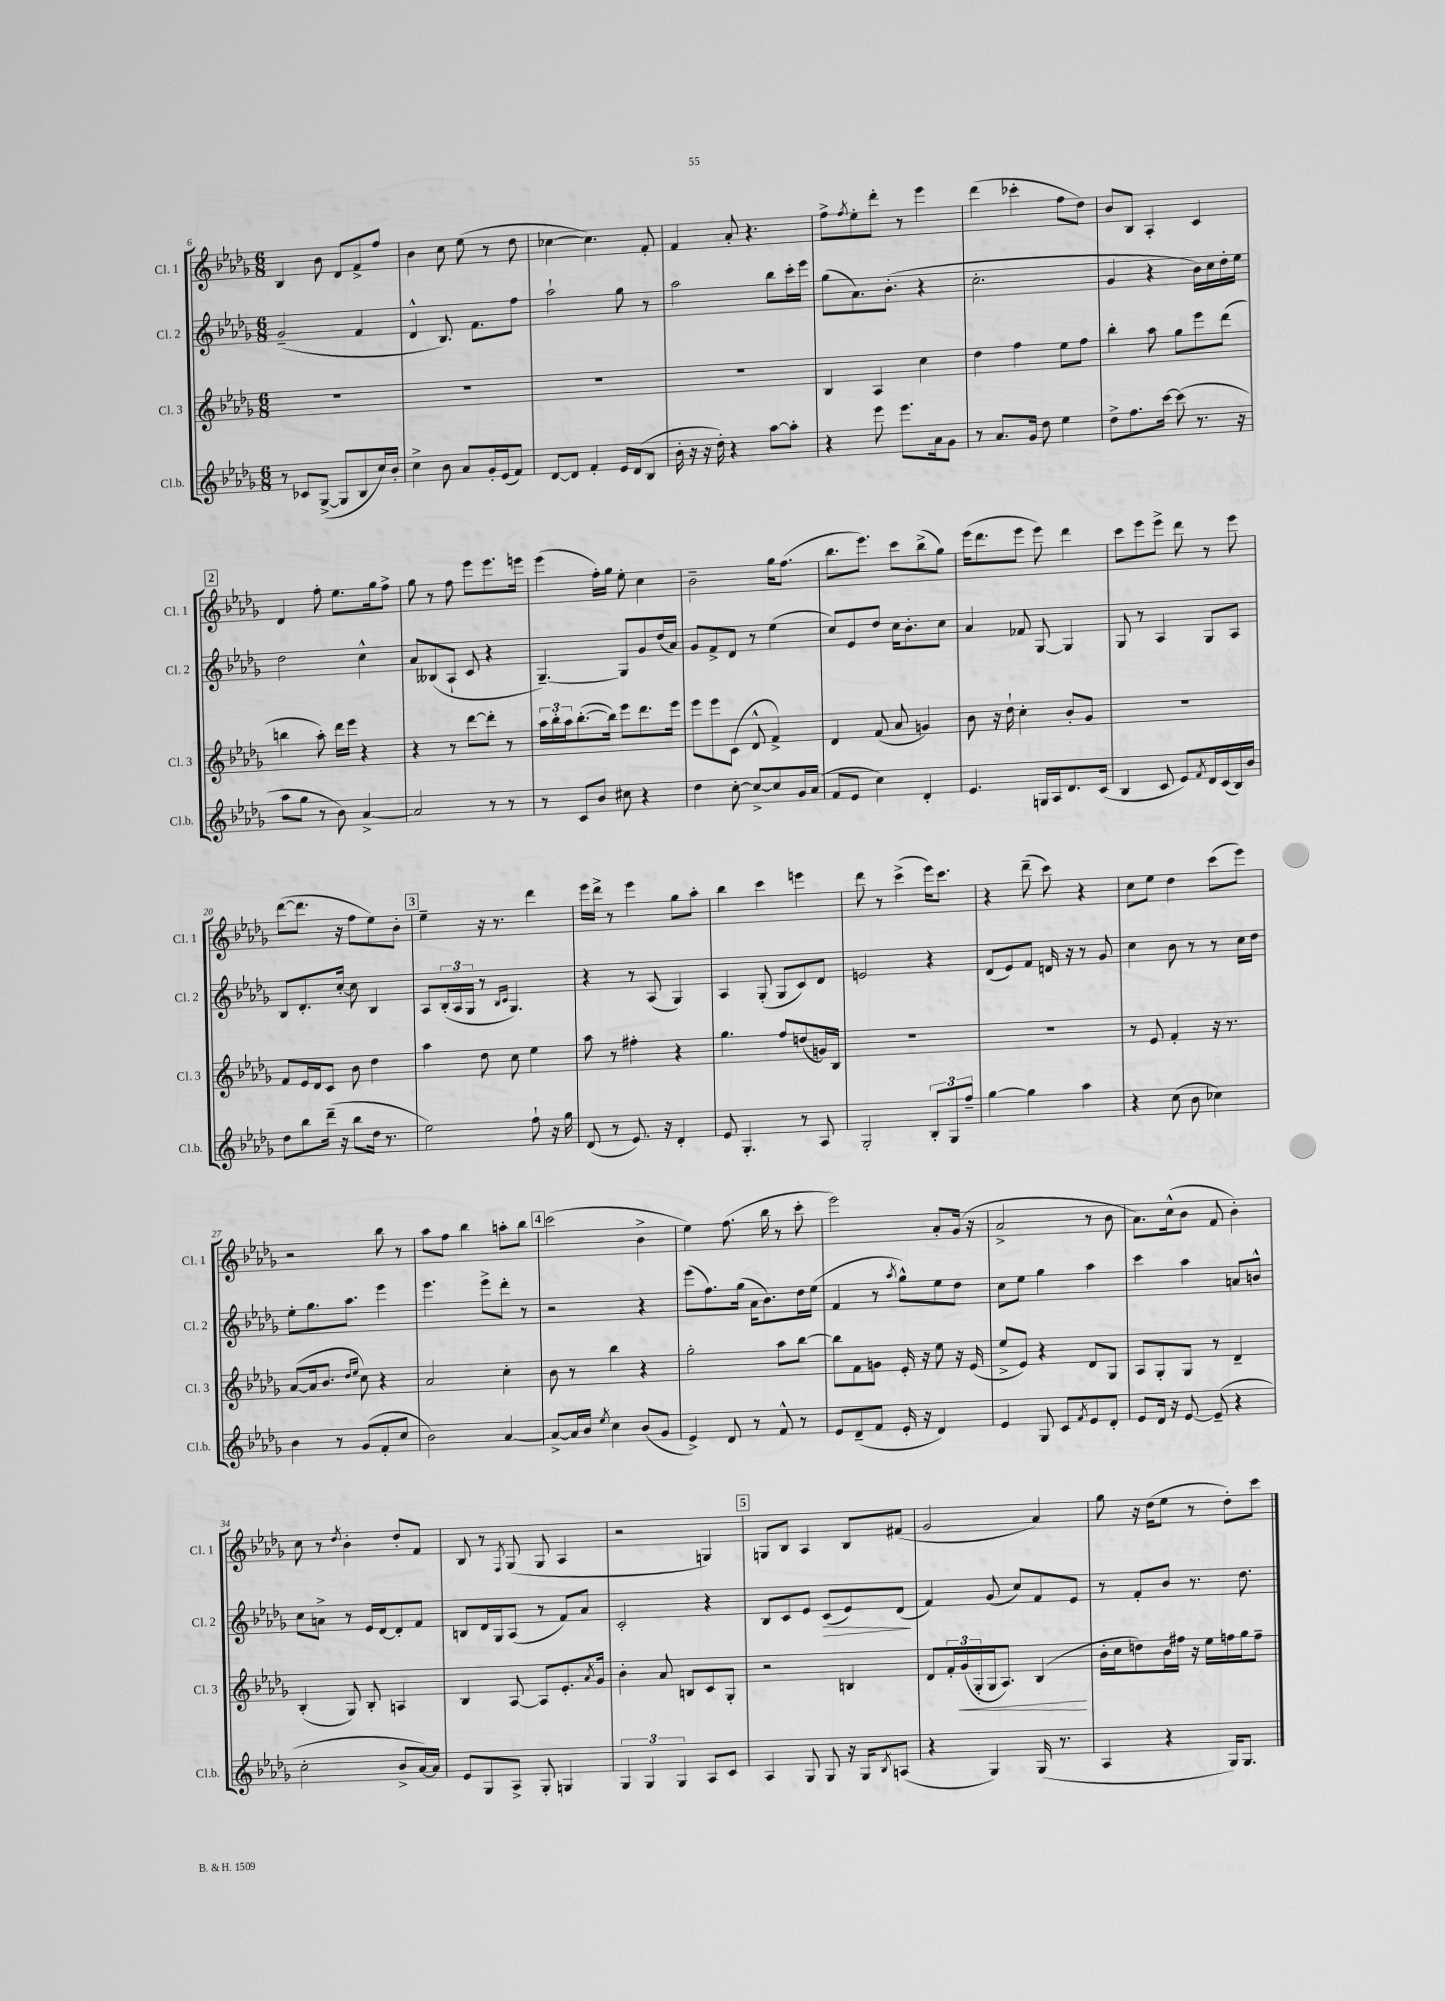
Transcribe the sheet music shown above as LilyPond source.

<<
\new StaffGroup <<
\new Staff = "s0" \with { instrumentName = "Cl. 1" shortInstrumentName = "Cl. 1" } {
    \clef treble \key des \major \numericTimeSignature \time 6/8
    bes4 bes'8 des'8 f'8-> f''8 |
    bes'4 c''8 ees''8( r8 des''8 |
    ces''4~ ces''4.) f'8-. |
    f'4 aes'8-. r4. |
    f''8-> \acciaccatura { f''8 } ees''8-. des'''8-. r8 ees'''4 |
    des'''4( ces'''4-. f''8 des''8) |
    bes'8 bes8 aes4-. c'4 |
    \mark \markup { \box "2" } des'4 f''8-. ees''8. ges''16 f''8-> |
    ges''8 r8 f''8 ees'''8 ees'''8. e'''16 |
    ees'''4( f''16-.) ges''16 ees''8-. c''4 |
    bes'2-- ges''16 f''8.( |
    bes''8. ees'''8.) c'''8 bes''8->( ges''8) |
    ees'''16( des'''8. ees'''8 ees'''8) des'''4 |
    c'''8 ees'''8 ees'''8-> des'''8 r8 ees'''8 |
    des'''8~( des'''8. r16 f''8 ees''8) bes'8-. |
    \mark \markup { \box "3" } ees''4-- r16 r8. des'''4 |
    ees'''16 des'''16-> r8 ees'''4 ges''8 aes''8-. |
    bes''4 c'''4 e'''4 |
    des'''8 r8 c'''4->( ees'''16) c'''8. |
    r4 des'''8--( c'''8) r4 |
    c''8 ees''8 des''4 c'''8( ees'''8) |
    r2 bes''8 r8 |
    aes''8 f''8 bes''4 a''8-. bes''8 |
    \mark \markup { \box "4" } c'''2( bes'4-> |
    ees''4) f''8.( bes''16 r8 c'''8-. |
    ees'''2) aes'8-. ges'16( r16 |
    aes'2-> r8 bes'8 |
    aes'8.) c''16-^( bes'8 f'8 bes'4-.) |
    c''8 r8 \acciaccatura { des''8 } bes'4-. des''8-. f'8 |
    bes8 r8 \acciaccatura { f8 } ges8( ges8 aes4 |
    r2 g4) |
    \mark \markup { \box "5" } g8 bes8 aes4 bes8 fis'8( |
    ges'2 aes'4) |
    ges''8 r16 des''16( ees''8 r8 des''8-.) c'''8 \bar "|." |
}
\new Staff = "s1" \with { instrumentName = "Cl. 2" shortInstrumentName = "Cl. 2" } {
    \clef treble \key des \major \numericTimeSignature \time 6/8
    ges'2--( f'4 |
    des'4-^ bes8.) f'8. f''8 |
    aes''2-! ges''8 r8 |
    aes''2 bes''8 c'''16-. ees'''16 |
    ges''8( aes'8.) bes'8.-.( r4 |
    c''2.-. |
    ges'4 r4 bes'16) c''16 des''16-. ees''16 |
    \mark \markup { \box "2" } des''2 c''4-^ |
    aes'8 beses8( aes8-! c'8 r4 |
    ges4.~--) ges8 ges'8 des''16( aes'16) |
    ges'8 f'8-> des'8 r8 ees''4( |
    c''8) ees'8 des''8 c''16 bes'8.-. c''8 |
    aes'4 fes'8 ges8~ ges4 |
    ges8 r8 aes4 ges8 aes8 |
    bes8 des'8.-. c''16~-. c''8 bes4 |
    \mark \markup { \box "3" } aes8 \tuplet 3/2 { bes16-.( aes16 ges16 } r8 \grace { bes16 c'16 } ges4.) |
    r4 r8 aes8( ges4) |
    aes4 ges8-.( ges8 c'8) des'8 |
    e'2 r4 |
    des'8( ees'8) f'8 d'16 r16 r8 ges'8 |
    c''4 bes'8 r8 r8 c''16 des''16 |
    ees''8-. ges''8. aes''8. ees'''4 |
    ees'''4. ees'''8-> des'''8-. r8 |
    \mark \markup { \box "4" } r2 r4 |
    ees'''8( f''8.) ges''16( aes'16 bes'8.) des''16 ees''16( |
    f'4 r8 \acciaccatura { aes''8 } ges''8-^) ees''8 des''8 |
    c''8 ees''8 ges''4 aes''4 |
    c'''4 aes''4 a'8 b'8-^ |
    c''8 a'8-> r8 ees'16 des'16~ des'8-. f'8 |
    b8 des'16 ges16 aes8( r8 f'8) aes'8 |
    c'2-. r4 |
    \mark \markup { \box "5" } bes8 c'8 ees'8 c'8\>( ees'8) des'8\!( |
    f'4) ges'8( c''8) f'8 ees'8 |
    r8 f'8-. bes'8 r8. des''8. \bar "|." |
}
\new Staff = "s2" \with { instrumentName = "Cl. 3" shortInstrumentName = "Cl. 3" } {
    \clef treble \key des \major \numericTimeSignature \time 6/8
    R2. |
    R2. |
    R2. |
    R2. |
    bes4 aes4 c''4 |
    des''4 f''4 ees''8 f''8 |
    bes''4-. aes''8 ges''8 ees'''8 des'''8( |
    \mark \markup { \box "2" } b''4 aes''8-.) des'''16 ees'''16 r4 |
    r4 r8 des'''8~ des'''8-. r8 |
    \tuplet 3/2 { aes''16 bes''16-. aes''16 } bes''8.~-.( bes''16) ees'''8 des'''8. ees'''16 |
    ees'''8 ees'''8 c'8( des'8-^ f'4->) |
    des'4 f'8( aes'8 g'4) |
    bes'8 r16 des''16-! c''4-. bes'8-. ges'8 |
    R2. |
    f'8 ees'16 des'16 c'8 bes'8 des''4 |
    \mark \markup { \box "3" } aes''4 des''8 c''8 ees''4 |
    aes''8 r8 fis''4-. r4 |
    ges''4. f''8 d''8( g'16) bes16 |
    R2. |
    R2. |
    r8 ees'8 f'4-. r16 r8. |
    aes'8~( aes'16 bes'8. \grace { des''16 ees''16 } c''8) r4 |
    aes'2 c''4-. |
    \mark \markup { \box "4" } bes'8 r8 bes''4 r4 |
    ges''2-. aes''8 bes''8~ |
    bes''8 f'8 g'8 ees'16-. r16 ees''8 r16 ees'16( |
    ees''8-> ees'8) r4 des'8 ges8 |
    aes8 ges8-. ges8 r8 des'4-- |
    bes4-.( ges8) bes8-. a4 |
    bes4 aes8~ aes8 ees'8.-. \acciaccatura { aes'8 } ges'16 |
    bes'4-. aes'8 b8 c'8 ges8-. |
    \mark \markup { \box "5" } r2 b4 |
    des'8 \tuplet 3/2 { f'16-. ges'16\<( ges16-. } ges16 aes8.) bes4\!( |
    bes'16-. c''16 d''8) bes'16 fis''16 r16 ees''16 f''16 ges''16 f''8-- \bar "|." |
}
\new Staff = "s3" \with { instrumentName = "Cl.b." shortInstrumentName = "Cl.b." } {
    \clef treble \key des \major \numericTimeSignature \time 6/8
    r8 ces'8 ges8~->( ges8 bes8 c''16) bes'16-. |
    c''4-> bes'8 aes'8 ges'16-. ees'16( f'8) |
    des'8~ des'8 f'4-. ees'16 des'16( bes8 |
    bes'16-. r16 r16 des''16-.) r4 aes''8~ aes''8-. |
    r4 ees'''8 ees'''8. aes'16 ges'8 |
    r8 aes'8. ges'16 des''8 ees''4 |
    des''8-> f''8. c'''16~ c'''8( r8. r16 |
    \mark \markup { \box "2" } aes''8 ges''8 r8 bes'8) aes'4~-> |
    aes'2 r8 r8 |
    r8 c'8 bes'8 cis''8 r4 |
    des''4 c''8~-. c''8~-> c''8 ges'16 aes'16( |
    f'8 ees'8 c''4) des'4-. |
    ees'4. g16 aes16 des'8. c'16( |
    bes4 c'8 ees'8) \acciaccatura { f'8 } des'16 c'16( bes16) bes'16 |
    des''8 bes''8 des'''16--( r16 bes''8 des''16 r8. |
    \mark \markup { \box "3" } ees''2) f''8-! r16 ges''16 |
    des'8( r8 ees'8.) r16 des'4-. |
    ees'8 ges4.-. r8 aes8 |
    ges2-. \tuplet 3/2 { bes8-. ges8 f''8-- } |
    ges''4~ ges''4 aes''4 |
    r4 c''8( bes'8 ces''4) |
    bes'4 r8 ges'8( f'8-. c''8 |
    bes'2) aes'4~ |
    \mark \markup { \box "4" } aes'8~-> aes'16 bes'16 \acciaccatura { ees''8 } c''4 bes'8( ges'8 |
    ees'4->) des'8 r8 f'8-^ r8 |
    ees'8 des'8--( f'8 ees'16-. r16 des'4) |
    ees'4 ges8 c'8 \acciaccatura { f'8 } ees'8 des'8-. |
    ees'8 des'16 r16 ees'8~ ees'8--( r4 |
    c''2-. bes'8-> aes'16~) aes'16 |
    ees'8 ges8 aes8-> ges8-. g4 |
    \tuplet 3/2 { ges4 ges4 ges4 } aes8 c'8 |
    \mark \markup { \box "5" } aes4 ges8 ges8 r16 ges16 \acciaccatura { bes8 } a8( |
    r4 ges4) ges16( r8. |
    aes4 r4 ges16) ges8. \bar "|." |
}
>>
>>
\layout { \context { \Score currentBarNumber = #6 } }
